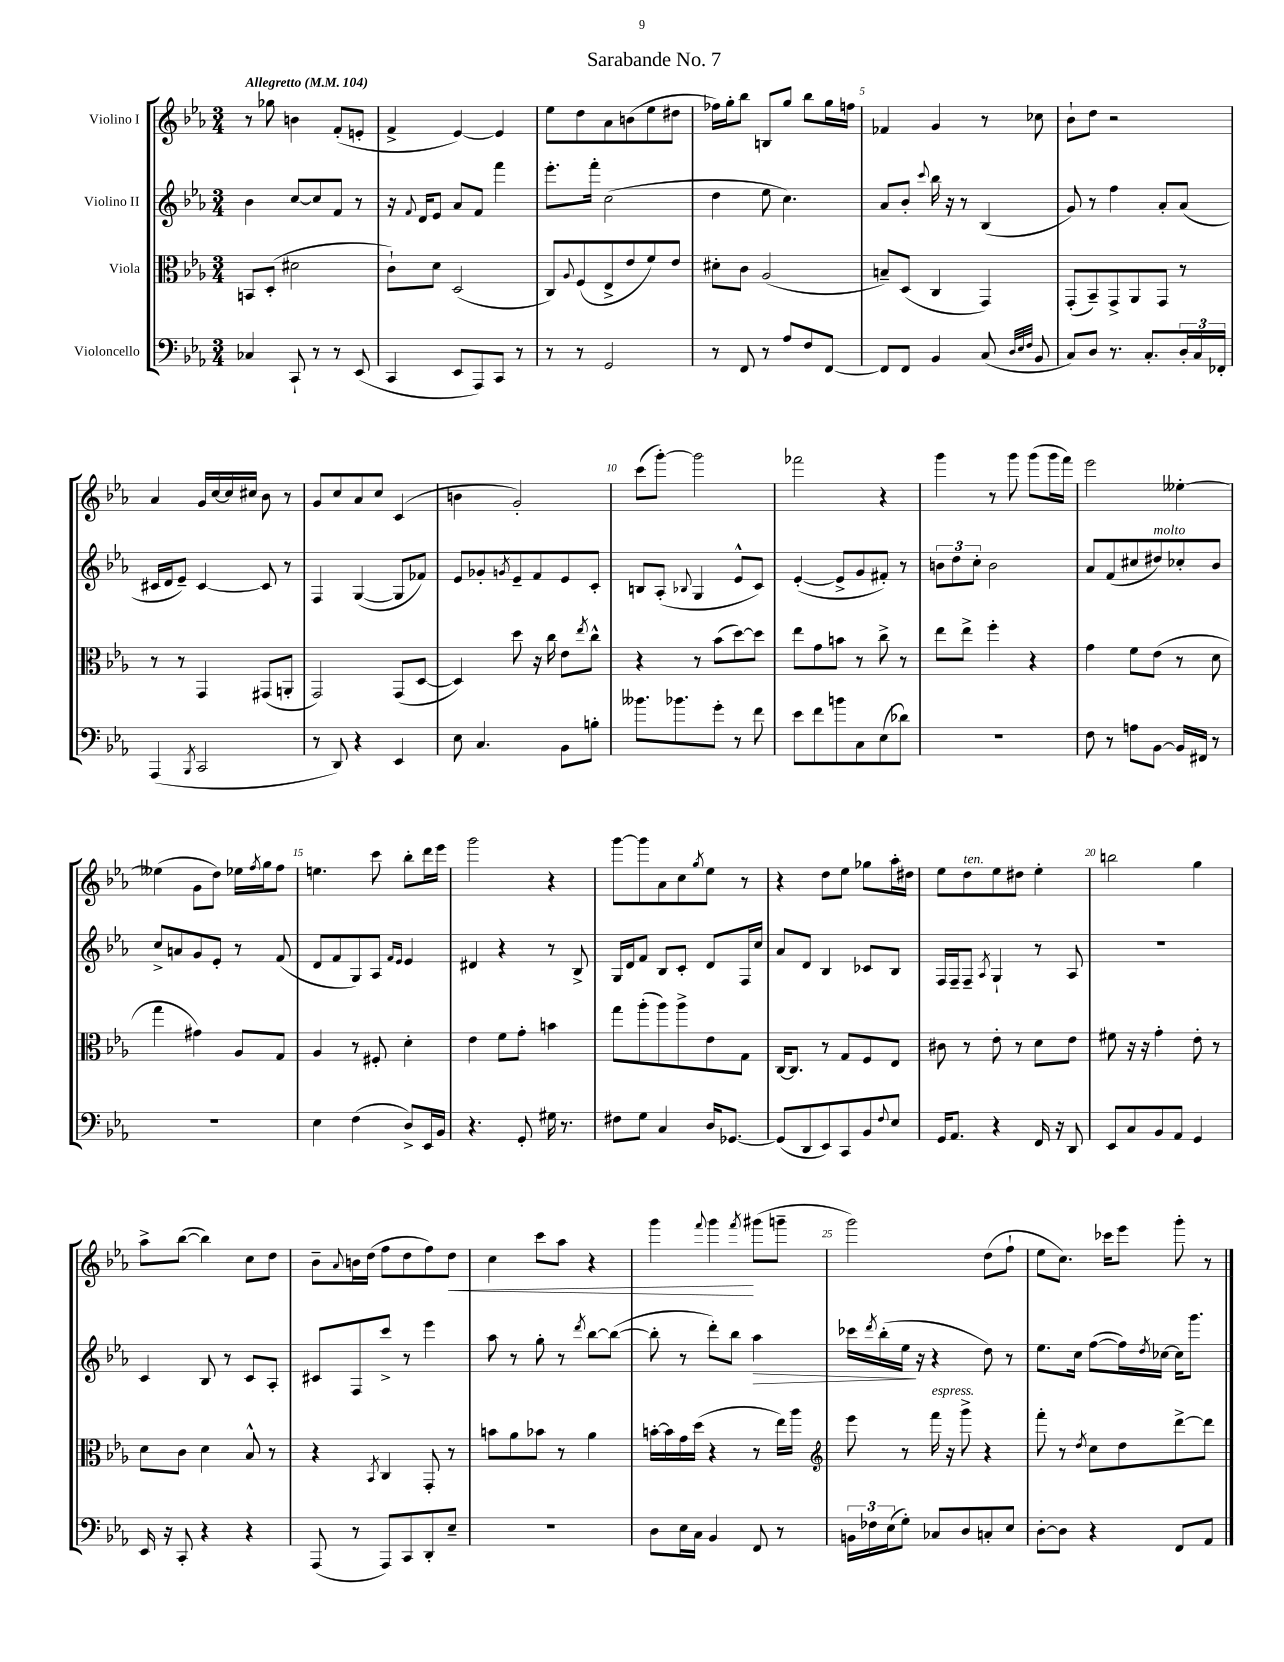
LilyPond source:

\header { title = "Sarabande No. 7" }
<<
\new StaffGroup <<
\new Staff = "s0" \with { instrumentName = "Violino I" } {
    \clef treble \key ees \major \numericTimeSignature \time 3/4 \tempo "Allegretto" 4 = 104
    r8 ges''8 b'4 f'8-.( e'8-. |
    f'4-> ees'4~) ees'4 |
    ees''8 d''8 aes'8 b'8( ees''8 dis''8 |
    fes''16) g''16-. bes''8 b8 g''8 bes''8 g''16 f''16 |
    fes'4 g'4 r8 ces''8 |
    bes'8-! d''8 r2 |
    aes'4 g'16 c''16~ c''16 cis''16 bes'8 r8 |
    g'8 c''8 aes'8 c''8 c'4( |
    b'4 g'2-.) |
    c'''8( g'''8~-.) g'''2 |
    fes'''2 r4 |
    g'''4 r8 g'''8 g'''8( g'''16 f'''16) |
    ees'''2 eeses''4~-. |
    eeses''4( g'8 d''8) ees''16 \acciaccatura { f''8 } g''16 f''8 |
    e''4. c'''8 bes''8-. d'''16 ees'''16 |
    g'''2 r4 |
    g'''8~ g'''8 aes'8 c''8 \acciaccatura { g''8 } ees''8 r8 |
    r4 d''8 ees''8 ges''8 aes''16-. dis''16 |
    ees''8 d''8^\markup { \italic "ten." } ees''8 dis''8 ees''4-. |
    b''2 g''4 |
    aes''8-> bes''8~( bes''4) c''8 d''8 |
    bes'8-- \appoggiatura { aes'8 } b'16 d''16( f''8 d''8 f''8) d''8\< |
    c''4 c'''8 aes''8 r4 |
    g'''4 \appoggiatura { f'''8 } g'''4\! \acciaccatura { f'''8 } gis'''8( g'''8-- |
    g'''2) d''8( f''8-! |
    ees''8 c''8.) ces'''16 ees'''8 g'''8-. r8 \bar "|." |
}
\new Staff = "s1" \with { instrumentName = "Violino II" } {
    \clef treble \key ees \major \numericTimeSignature \time 3/4
    bes'4 c''8~ c''8 f'8 r8 |
    r16 \appoggiatura { f'8 } d'16 ees'8 aes'8 f'8 f'''4 |
    ees'''8.-. f'''16-. c''2( |
    d''4 ees''8 c''4.) |
    aes'8 bes'8-. \appoggiatura { c'''8 } bes''16 r16 r8 bes4( |
    g'8) r8 f''4 aes'8-. aes'8( |
    cis'16 d'16 ees'8--) cis'4~ cis'8 r8 |
    f4 g4~( g8 fes'8) |
    ees'8 ges'8-. \acciaccatura { g'8 } ees'8-- f'8 ees'8 c'8-. |
    b8 aes8-.( \appoggiatura { bes8 } g4 ees'8-^ c'8) |
    ees'4~-.( ees'8-> g'8 fis'8-.) r8 |
    \tuplet 3/2 { b'8 d''8 c''8-. } b'2 |
    aes'8 f'8( cis''8 dis''8^\markup { \italic "molto" }) ces''8-. bes'8 |
    c''8-> a'8 g'8 ees'8-. r8 f'8( |
    d'8 f'8 g8) aes8 \grace { f'16 ees'16 } ees'4 |
    dis'4 r4 r8 bes8-> |
    g16 d'16 f'8 bes8 c'8-. d'8 f16 c''16 |
    aes'8 d'8 bes4 ces'8 bes8 |
    f16 f16-- f8-- \acciaccatura { aes8 } g4-! r8 aes8 |
    R2. |
    c'4 bes8 r8 c'8 aes8-. |
    cis'8 f8 c'''8-> r8 ees'''4 |
    aes''8 r8 g''8-. r8 \acciaccatura { d'''8 } bes''8~ bes''8~( |
    bes''8-. r8 d'''8-.) bes''8 aes''4\> |
    ces'''16 \acciaccatura { d'''8 } bes''16-.( ees''16\! r16 r4 d''8) r8 |
    ees''8. c''16 f''8~( f''16) \acciaccatura { d''8 } ces''16~ ces''16 g'''8. \bar "|." |
}
\new Staff = "s2" \with { instrumentName = "Viola" } {
    \clef alto \key ees \major \numericTimeSignature \time 3/4
    b,8 d8-.( dis'2 |
    c'8-!) d'8 d2( |
    c8) \appoggiatura { aes8 } f8( ees8-> ees'8 f'8) ees'8 |
    dis'8-. c'8 aes2( |
    b8--) d8( c4 g,4) |
    g,8-.( bes,8--) g,8-> aes,8 g,8 r8 |
    r8 r8 g,4 gis,8( a,8-. |
    g,2) g,8( d8~ |
    d4) d''8 r16 c''16 ees'8 \acciaccatura { ees''8 } c''8-^ |
    r4 r8 bes'8( d''8~) d''8 |
    ees''8 g'8 b'8 r8 c''8-> r8 |
    ees''8 ees''8-> f''4-. r4 |
    g'4 f'8 ees'8( r8 d'8 |
    g''4 gis'4) aes8 g8 |
    aes4 r8 fis8-. d'4-. |
    ees'4 f'8 g'8-. b'4 |
    g''8 aes''8-.( aes''8) aes''8-> ees'8 g8 |
    c16~ c8. r8 g8 f8 ees8 |
    cis'8 r8 ees'8-. r8 d'8 ees'8 |
    fis'8 r16 r16 g'4-. ees'8-. r8 |
    d'8 c'8 d'4 bes8-^ r8 |
    r4 \acciaccatura { bes,8 } c4 g,8-. r8 |
    b'8 aes'8 bes'8 r8 aes'4 |
    b'16~-. b'16 g'16 d''16( r4 r8 ees''16) aes''16 |
    \clef treble ees'''8 r8 f'''16^\markup { \italic "espress." } r16 g'''8-> r4 |
    f'''8-. r8 \acciaccatura { d''8 } c''8 d''8 d'''8~-> d'''8 \bar "|." |
}
\new Staff = "s3" \with { instrumentName = "Violoncello" } {
    \clef bass \key ees \major \numericTimeSignature \time 3/4
    ces4 c,8-! r8 r8 ees,8( |
    c,4 ees,8 aes,,8) c,8 r8 |
    r8 r8 g,2 |
    r8 f,8 r8 aes8 f8 f,8~ |
    f,8 f,8 bes,4 c8( \grace { d32 ees32 f32 } bes,8 |
    c8) d8 r8. c8.-. \tuplet 3/2 { d16-. c16 fes,16-. } |
    aes,,4( \acciaccatura { bes,,8 } c,2 |
    r8 d,8) r4 ees,4 |
    ees8 c4. bes,8 b8-. |
    beses'8. bes'8. g'8-. r8 f'8 |
    ees'8 f'8 b'8 c8 ees8( des'8) |
    R2. |
    f8 r8 a8 bes,8~ bes,16 fis,16 r8 |
    R2. |
    ees4 f4( d8->) ees,16 bes,16 |
    r4. g,8-. gis16 r8. |
    fis8 g8 c4 d16 ges,8.~ |
    ges,8( d,8 ees,8) c,8 bes,8 \appoggiatura { f8 } ees8 |
    g,16 aes,8. r4 f,16 r16 d,8 |
    ees,8 c8 bes,8 aes,8 g,4 |
    ees,16 r16 c,8-. r4 r4 |
    aes,,8( r8 aes,,8) c,8 d,8-. ees8-- |
    R2. |
    d8 ees16 c16 bes,4 f,8 r8 |
    \tuplet 3/2 { b,16 fes16 ees16( } g8-.) ces8 d8 c8-. ees8 |
    d8~-. d8 r4 f,8 aes,8 \bar "|." |
}
>>
>>
\layout { \context { \Score \override BarNumber.break-visibility = ##(#f #t #t) barNumberVisibility = #(every-nth-bar-number-visible 5) } }
